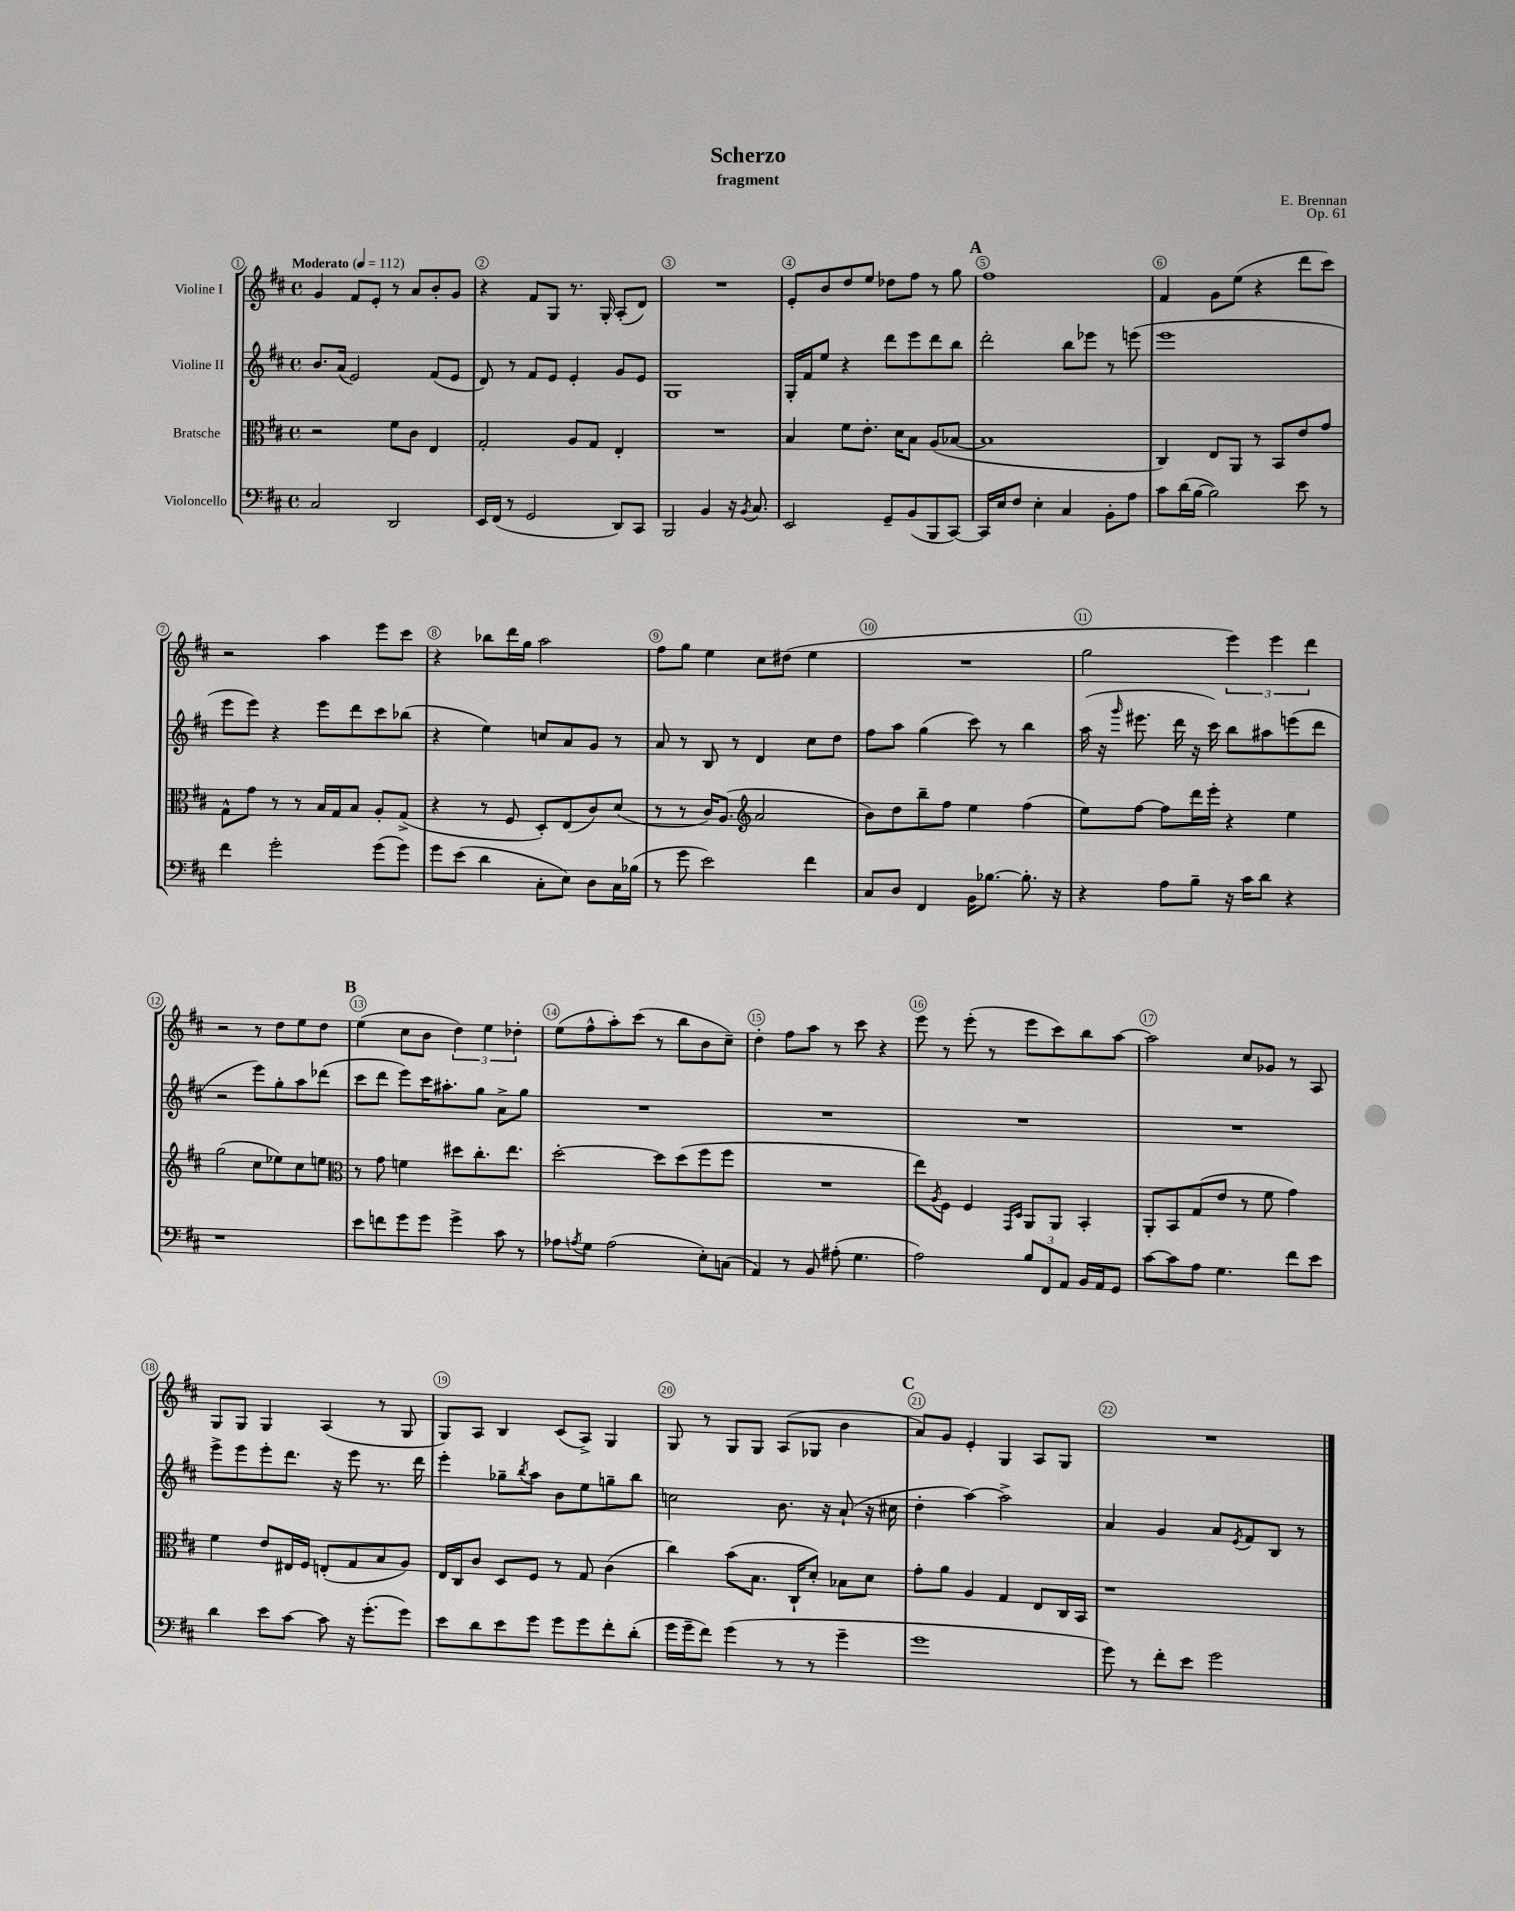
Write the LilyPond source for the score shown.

\header { title = "Scherzo" composer = "E. Brennan" subtitle = "fragment" opus = "Op. 61" }
<<
\new StaffGroup <<
\new Staff = "s0" \with { instrumentName = "Violine I" } {
    \clef treble \key d \major \defaultTimeSignature \time 4/4 \tempo "Moderato" 4 = 112
    g'4 fis'8 e'8-. r8 a'8 b'8-. g'8 |
    r4 fis'8 g8 r8. g16-. a8-.( d'8) |
    R1 |
    e'8-. b'8 d''8 e''8 des''8 fis''8 r8 g''8 |
    \mark \markup { \bold "A" } fis''1 |
    fis'4 g'8 e''8( r4 d'''8 cis'''8) |
    r2 a''4 e'''8 cis'''8 |
    r4 bes''8 d'''16 g''16 a''2 |
    fis''8 g''8 e''4 cis''8 dis''8( e''4 |
    R1 |
    g''2 \tuplet 3/2 { e'''4) e'''4 d'''4 } |
    r2 r8 d''8 e''8 d''8 |
    \mark \markup { \bold "B" } e''4( cis''8 b'8 \tuplet 3/2 { d''4) e''4 des''4-. } |
    e''8( fis''8-^ a''8-.) cis'''8( r8 b''8 b'8 cis''8--) |
    d''4-. fis''8 a''8 r8 cis'''8 r4 |
    e'''8 r8 e'''8-.( r8 e'''8 cis'''8) b''8 a''8~ |
    a''2 cis''8 ges'8 r8 a8 |
    g8 g8 g4 a4( r8 g8 |
    g8) a8 b4 cis'8( a8->) g4 |
    g8 r8 g8 g8 a8( ges8 b'4 |
    \mark \markup { \bold "C" } a'8) g'8 e'4-. g4 a8 g8 |
    R1 \bar "|." |
}
\new Staff = "s1" \with { instrumentName = "Violine II" } {
    \clef treble \key d \major \defaultTimeSignature \time 4/4
    b'8. a'16( e'2) fis'8( e'8 |
    d'8) r8 fis'8 e'8 e'4-. g'8 e'8 |
    g1 |
    g16-. fis'16 e''8 r4 d'''8 e'''8 d'''8 b''8 |
    \mark \markup { \bold "A" } d'''2-. b''8 ees'''8 r8 e'''8( |
    e'''1 |
    e'''8 e'''8) r4 e'''8 d'''8 cis'''8 bes''8( |
    r4 e''4) c''8 a'8 g'8 r8 |
    a'8 r8 b8 r8 d'4 cis''8 d''8 |
    fis''8 a''8 g''4( cis'''8) r8 b''4 |
    a''16( r16 \grace { g'''16 } eis'''8. d'''16 r16 cis'''16) b''8 ais''8 e'''8( d'''8 |
    r2 e'''8) g''8-. a''8 des'''8( |
    \mark \markup { \bold "B" } cis'''8 d'''8 e'''8) cis'''16 ais''8.-. g''8 a'8-> g''8 |
    R1 |
    R1 |
    R1 |
    R1 |
    e'''8-> e'''8 e'''8-. d'''8. r16 e'''8 r8. d'''16 |
    e'''4-. ges''8-- \acciaccatura { b''8 } a''8 b'8 e''8 g''8-- b''8 |
    c''2 b'8. r16 a'8-!( r16 cis''16 |
    \mark \markup { \bold "C" } d''4-. a''4~) a''2-> |
    a'4 g'4 a'8 \acciaccatura { e'8 } fis'8 b8 r8 \bar "|." |
}
\new Staff = "s2" \with { instrumentName = "Bratsche" } {
    \clef alto \key d \major \defaultTimeSignature \time 4/4
    r2 fis'8 cis'8 e4 |
    g2-. a8 g8 e4-. |
    R1 |
    b4 fis'8 e'8.-. d'16 b8 a8( bes8~ |
    \mark \markup { \bold "A" } bes1 |
    cis4) e8 a,8 r8 b,8 e'8 g'8 |
    g8-^ g'8 r8 r8 b16 g16 b8 a8-. g8->( |
    r4 r8 fis8 d8-.) e8( cis'8) d'8( |
    r8 r8 cis'16) a8.( \clef treble a'2 |
    b'8) d''8 b''8-- fis''8 e''4 fis''4( |
    e''8) fis''8~ fis''8 d'''16 e'''16-. r4 e''4 |
    g''2( cis''8 ees''8) cis''8 e''8 |
    \mark \markup { \bold "B" } \clef alto r8 g'8 f'4 dis''8 cis''8.-. e''8. |
    d''2~-. d''8 d''8( fis''8 fis''8 |
    R1 |
    e''8) \acciaccatura { a8 } fis8 fis4 \grace { g,16 d16 } a,8 a,8 b,4-. |
    a,8-. b,8 g8( e'8 r8 fis'8 g'4) |
    fis'4 e'8 eis16 fis16 e8-.( g8 b8 a8) |
    e16 cis16 cis'8 d8 fis8 r8 g8 cis'4( |
    cis''4) b'8( b8. cis16-! d'8-.) bes8 d'8 |
    \mark \markup { \bold "C" } g'8-. a'8 a4 g4 e8 cis16 b,16 |
    r1 \bar "|." |
}
\new Staff = "s3" \with { instrumentName = "Violoncello" } {
    \clef bass \key d \major \defaultTimeSignature \time 4/4
    cis2 d,2 |
    e,16 fis,16( r8 g,2 d,8) cis,8 |
    b,,2 b,4 r16 \acciaccatura { b,8 } cis8. |
    e,2 g,8-- b,8( b,,8 cis,8~) |
    \mark \markup { \bold "A" } cis,16 e16 fis8 e4-. cis4 b,8-. a8 |
    cis'8 d'16( b16~ b2) e'8 r8 |
    fis'4 g'2-. g'8( g'8) |
    g'8 e'8( d'4 cis8-. e8) d8 cis16 bes16( |
    r8 g'8 e'2) fis'4 |
    cis8 d8 fis,4 b,16 bes8.~ bes8.-. r16 |
    r4 a8 b8-- r16 cis'16 d'8 r4 |
    r1 |
    \mark \markup { \bold "B" } e'8 f'8 g'8 g'8 g'4-> cis'8 r8 |
    aes8 \acciaccatura { a8 } g8 a2( e8-.) c8( |
    a,4) r8 b,8 ais8-.( g4. |
    a2) \tuplet 3/2 { b8 fis,8 a,8 } b,16 a,16 g,8 |
    cis'8~ cis'8 a8 g4. fis'8 e'8 |
    d'4 e'8 cis'8~ cis'8 r16 g'8.-.( g'8) |
    e'8 d'8 e'8 g'8 g'8 g'8 fis'8-. d'8-.( |
    g'16 g'16-- fis'8) g'4( r8 r8 g'4-- |
    \mark \markup { \bold "C" } g'1 |
    g'8) r8 fis'8-. e'8 g'2 \bar "|." |
}
>>
>>
\layout { \context { \Score \override BarNumber.break-visibility = ##(#f #t #t) barNumberVisibility = #all-bar-numbers-visible \override BarNumber.stencil = #(make-stencil-circler 0.1 0.3 ly:text-interface::print) } }
